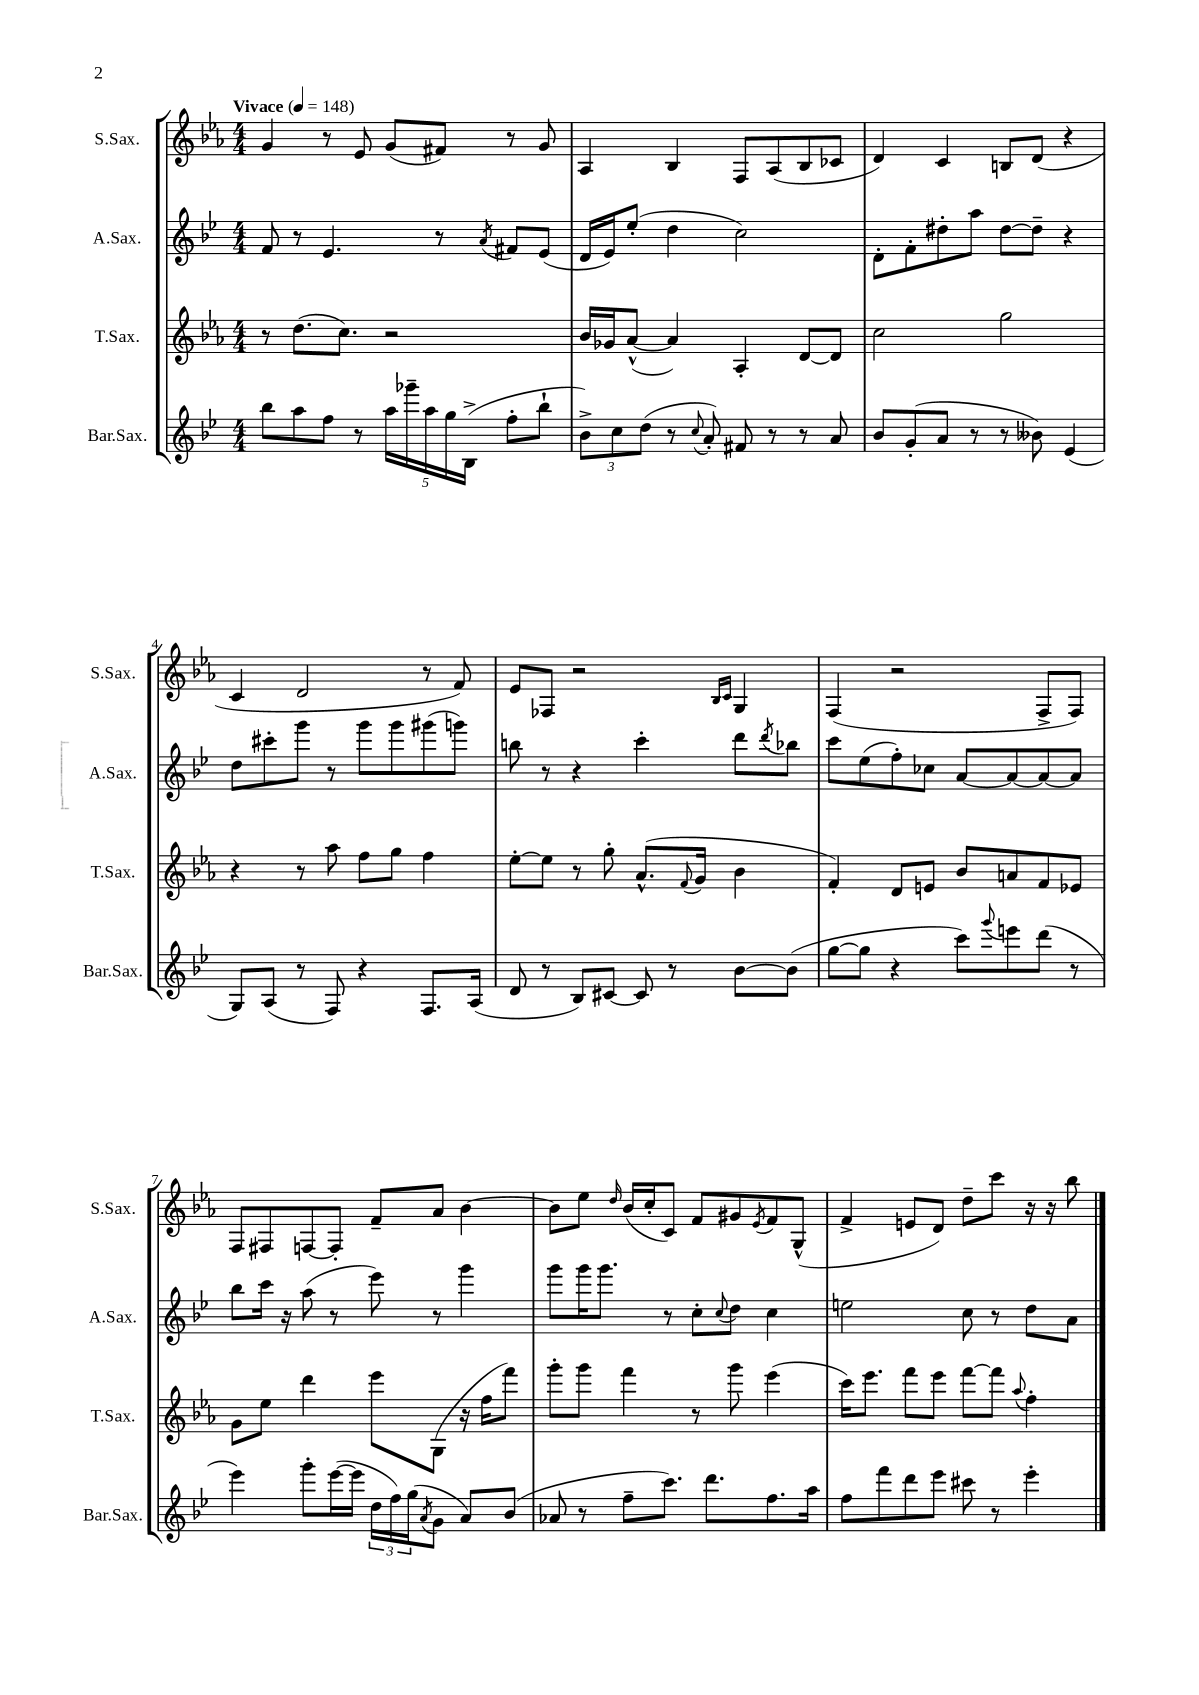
<<
\new StaffGroup <<
\new Staff = "s0" \with { instrumentName = "S.Sax." shortInstrumentName = "S.Sax." } {
    \clef treble \key ees \major \numericTimeSignature \time 4/4 \tempo "Vivace" 4 = 148
    g'4 r8 ees'8 g'8( fis'8) r8 g'8 |
    aes4 bes4 f8 aes8( bes8 ces'8 |
    d'4) c'4 b8 d'8( r4 |
    c'4 d'2 r8 f'8) |
    ees'8 fes8 r2 \grace { bes16 c'16 } g4 |
    f4( r2 f8-> f8) |
    f8 fis8 f8~ f8-. f'8-- aes'8 bes'4~ |
    bes'8 ees''8 \grace { d''16 } bes'16( c''16-. c'8) f'8 gis'8 \acciaccatura { ees'8 } f'8 g8-^( |
    f'4-> e'8 d'8) d''8-- c'''8 r16 r16 bes''8 \bar "|." |
}
\new Staff = "s1" \with { instrumentName = "A.Sax." shortInstrumentName = "A.Sax." } {
    \clef treble \key bes \major \numericTimeSignature \time 4/4
    f'8 r8 ees'4. r8 \acciaccatura { a'8 } fis'8 ees'8( |
    d'16 ees'16) ees''8-.( d''4 c''2) |
    d'8-. f'8-. dis''8-. a''8 dis''8~ dis''8-- r4 |
    d''8 cis'''8-. g'''8 r8 g'''8 g'''8 gis'''8( g'''8) |
    b''8 r8 r4 c'''4-. d'''8 \acciaccatura { d'''8 } bes''8 |
    c'''8 ees''8( f''8-.) ces''8 a'8~ a'8~ a'8~ a'8 |
    bes''8 c'''16 r16 a''8( r8 ees'''8) r8 g'''4 |
    g'''8 g'''16 g'''8. r8 c''8-. \appoggiatura { c''8 } d''8 c''4 |
    e''2 c''8 r8 d''8 a'8 \bar "|." |
}
\new Staff = "s2" \with { instrumentName = "T.Sax." shortInstrumentName = "T.Sax." } {
    \clef treble \key ees \major \numericTimeSignature \time 4/4
    r8 d''8.( c''8.) r2 |
    bes'16 ges'16 aes'8~-^( aes'4) aes4-. d'8~ d'8 |
    c''2 g''2 |
    r4 r8 aes''8 f''8 g''8 f''4 |
    ees''8~-. ees''8 r8 g''8-. aes'8.-^( \appoggiatura { f'8 } g'16 bes'4 |
    f'4-.) d'8 e'8 bes'8 a'8 f'8 ees'8 |
    g'8 ees''8 d'''4 ees'''8 g8( r16 f''16 f'''8) |
    g'''8-. g'''8 f'''4 r8 g'''8 ees'''4( |
    c'''16) ees'''8. f'''8 ees'''8 f'''8~ f'''8 \appoggiatura { aes''8 } f''4-. \bar "|." |
}
\new Staff = "s3" \with { instrumentName = "Bar.Sax." shortInstrumentName = "Bar.Sax." } {
    \clef treble \key bes \major \numericTimeSignature \time 4/4
    bes''8 a''8 f''8 r8 \tuplet 5/4 { a''16 ges'''16-- a''16 g''16 bes16->( } f''8-. bes''8-! |
    \tuplet 3/2 { bes'8->) c''8 d''8( } r8 \appoggiatura { c''8 } a'8-.) fis'8 r8 r8 a'8 |
    bes'8 g'8-.( a'8 r8 r8 beses'8) ees'4( |
    g8) a8( r8 f8) r4 f8. a16( |
    d'8 r8 bes8) cis'8~ cis'8 r8 bes'8~ bes'8( |
    g''8~ g''8 r4 c'''8) \appoggiatura { g'''8 } e'''8 d'''8( r8 |
    ees'''4) g'''8-. ees'''16~( ees'''16 \tuplet 3/2 { d''16 f''16) g''16( } \acciaccatura { a'8 } g'8 a'8) bes'8( |
    aes'8 r8 f''8-- c'''8.) d'''8. f''8. a''16 |
    f''8 f'''8 d'''8 ees'''8 cis'''8 r8 ees'''4-. \bar "|." |
}
>>
>>
